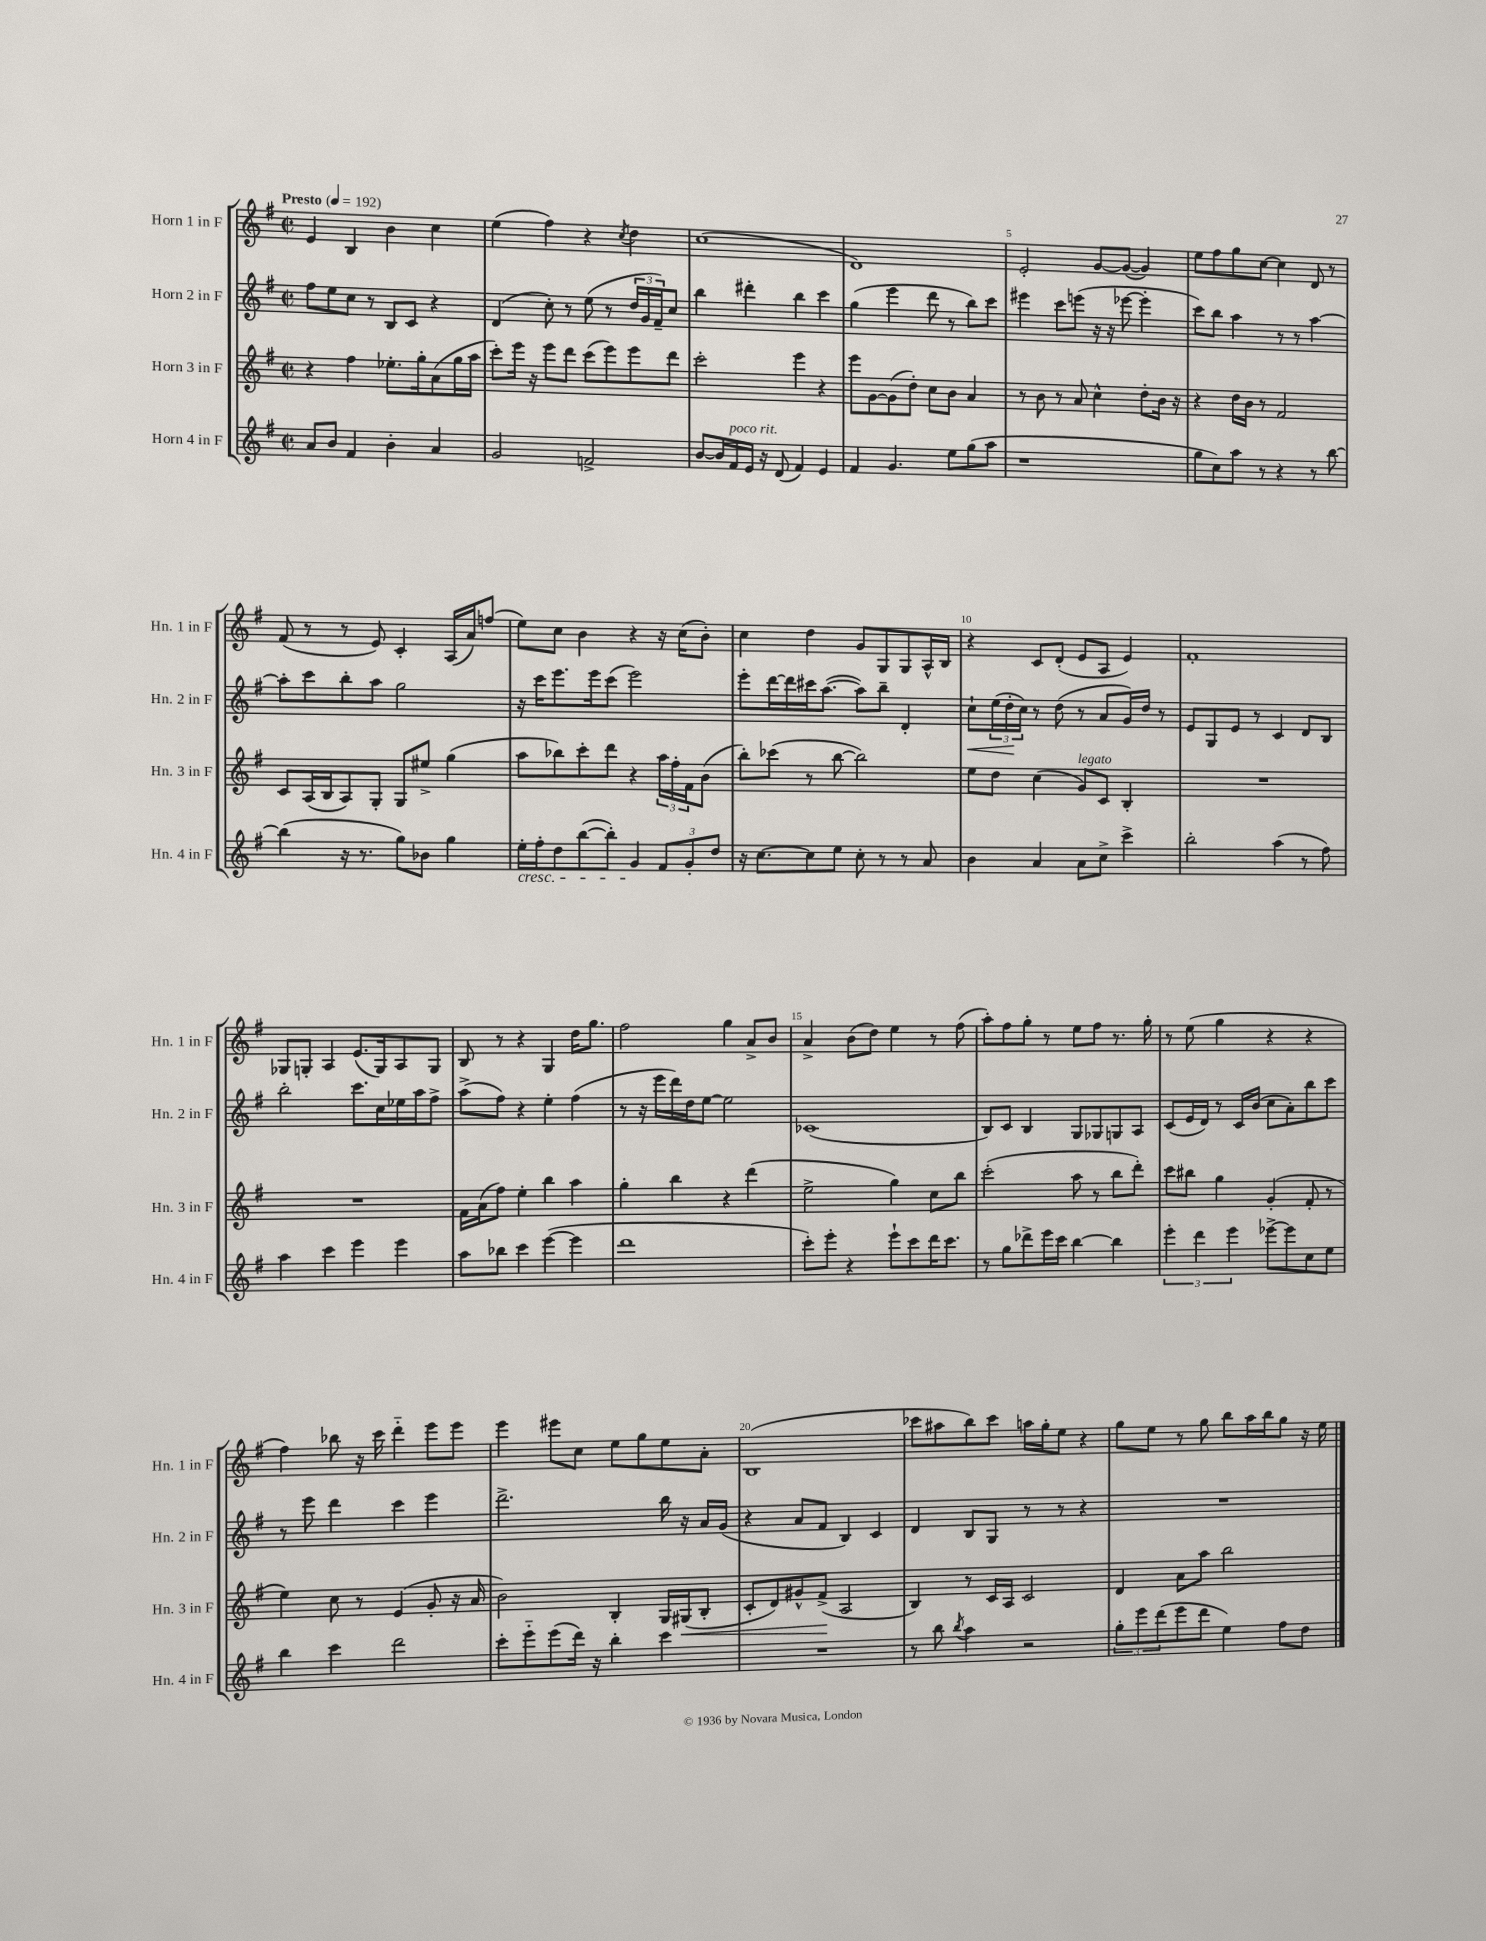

**kern	**kern	**kern	**kern
*staff4	*staff3	*staff2	*staff1
*clefG2	*clefG2	*clefG2	*clefG2
*k[f#]	*k[f#]	*k[f#]	*k[f#]
*M2/2	*M2/2	*M2/2	*M2/2
*met(c|)	*met(c|)	*met(c|)	*met(c|)
*MM192	*MM192	*MM192	*MM192
8a	4r	8ff#	4e
8b	.	8ee	.
4f#	4ff#	8cc	4B
.	.	8r	.
4b'	8.ee-'	8B	4b
.	.	8c	.
.	16gg'	.	.
4a	(8a	4r	4cc
.	16gg	.	.
.	16aa	.	.
=	=	=	=
2g	8ccc')	(4d	(4ee
.	16eee	.	.
.	16r	.	.
.	8eee	8cc')	4ff#)
.	8ddd	8r	.
2f^	(8ccc	(8ee	4r
.	8eee)	8r	.
.	.	.	8qcc
.	8eee	24dd	4dd
.	.	24g	.
.	.	24f#~)	.
.	8ddd	8cc	.
=	=	=	=
[8b	2ccc'	4bb	(1cc
16b]	.	.	.
16f#	.	.	.
16e	.	4ddd#'	.
16r	.	.	.
(8d	.	.	.
4f#)	4eee	4bb	.
4e	4r	4ccc	.
=	=	=	=
4f#	8eee	(4gg	1d)
.	[8g	.	.
4.g	(8g]	4eee	.
.	8dd')	.	.
.	8cc	8ddd	.
8ee	8b	8r	.
(8gg	4a	8bb)	.
8aa	.	8ccc	.
=	=	=	=
1r	8r	4eee#	2e'
.	8b	.	.
.	8r	8ccc	.
.	8a	(8eee	.
.	4cc^^	16r	[8g
.	.	16r	.
.	.	[8eee-	(8g_
.	8dd'	4eee-']	4g])
.	16b	.	.
.	16r	.	.
=	=	=	=
8gg	4r	8ccc)	8ee
8cc)	.	8bb	8ff#
8aa	16dd	4aa	8gg
.	16b	.	.
8r	8r	.	[8cc
4r	2f#	8r	4cc]
.	.	8r	.
8r	.	[4aa	8d
[8bb	.	.	8r
=	=	=	=
(4bb]	8c	8aa']	(8f#
.	(16A	8ccc	8r
.	16B	.	.
16r	8A)	8bb'	8r
8.r	.	.	.
.	8G'	8aa	8e)
8gg)	8G	2gg	4c'
8b-	8ee#^	.	.
4gg	(4gg	.	(16A
.	.	.	16a)
.	.	.	(8ff
=	=	=	=
16ee'	8aa	16r	8ee)
16ff#'	.	16ccc	.
8dd	8bb-)	8.eee	8cc
([8bb	8ccc'	.	4b
.	.	16eee	.
8bb'])	8ddd	(8ccc	.
4g	4r	2eee)	4r
12f#	24aa	.	16r
.	24ff#'	.	.
.	.	.	(16cc
12g'	24f#	.	.
.	(8b	.	8b')
12dd	.	.	.
=	=	=	=
16r	8bb')	8eee'	4cc
[8.cc	.	.	.
.	(8ccc-	[16ddd	.
.	.	16ddd]	.
8cc]	8r	16ccc#	4dd
.	.	([8.aa	.
8ee	[8bb	.	.
8cc'	2bb])	8aa])	8g
8r	.	8bb~	8G
8r	.	4d'	8G
8a	.	.	16A^^
.	.	.	16B
=	=	=	=
4b	8ee	8cc`	4r
.	8dd	(24ee	.
.	.	24dd'	.
.	.	24cc)	.
4a	(4cc	8r	8c
.	.	(8dd	(8d'
8a	8g)	8r	8e
8cc^	8c	8a	8A
4ccc^	4B'	16g)	4e)
.	.	16dd	.
.	.	8r	.
=	=	=	=
2bb'	1r	8e	1f#'
.	.	8G	.
.	.	8e	.
.	.	8r	.
(4aa	.	4c	.
8r	.	8d	.
8ff#)	.	8B	.
=	=	=	=
4aa	1r	2bb'	8G-
.	.	.	8G'
4ccc	.	.	4A
4eee	.	8.ccc	(8.e
.	.	16cc	16G)
4eee	.	16ee-	8A
.	.	16aa	.
.	.	8ff#^	8G
=	=	=	=
8aa	16f#	(8aa^	8B
.	(16a	.	.
8bb-	8ff#)	8ff#)	8r
4ccc	4ee'	4r	4r
([4eee	4bb	4ee'	4G
4eee]	4aa	(4ff#	16dd
.	.	.	8.gg
=	=	=	=
1ddd	4gg'	8r	2ff#
.	.	16r	.
.	.	16eee	.
.	4bb	16ddd)	.
.	.	16dd	.
.	.	[8ee	.
.	4r	2ee]	4gg
.	(4ddd	.	8a^
.	.	.	8b
=	=	=	=
8ccc')	2ee^	(1c-	4a^
8eee'	.	.	.
4r	.	.	(8b
.	.	.	8dd)
8eee`	4gg)	.	4ee
8ccc	.	.	.
16ddd	8cc	.	8r
8.ccc	.	.	.
.	8bb	.	(8ff#
=	=	=	=
8r	(2ccc'	8B)	8aa')
8gg	.	8c	8ff#
8ddd-^	.	4B	8gg'
16eee	.	.	8r
16ccc	.	.	.
[4bb	8aa	8G	8ee
.	8r	8G-	8ff#
4bb]	8bb	8G	8.r
.	8ddd')	8A	.
.	.	.	16gg'
=	=	=	=
6eee'	8ccc	(8c	8r
.	8bb#	16e	(8ee
6ddd	.	.	.
.	.	16d)	.
.	4gg	8r	4gg
6eee	.	.	.
.	.	16c	.
.	.	(16b	.
[8eee-^	(4g'	8cc	4r
8eee-]	.	8a')	.
8cc	8f#'	8bb	4r
8ee	8r	8ccc	.
=	=	=	=
4bb	4ee)	8r	4ff#)
.	.	8eee	.
4ccc	8cc	4ddd	8bb-
.	8r	.	16r
.	.	.	16ccc
2ddd	(4e	4ccc	4ddd'~
.	8g'	4eee	8eee
.	16r	.	8eee
.	16a	.	.
=	=	=	=
8ccc'	2b)	2.ddd^	4eee
8eee'~	.	.	.
(8eee	.	.	8eee#
16ddd)	.	.	8cc
16r	.	.	.
4bb'	4B'	.	8ee
.	.	.	8gg
4ccc	16G	16bb	8ee
.	(16G#	16r	.
.	8B'	16a	8a'
.	.	(16g	.
=	=	=	=
1r	8c'	4r	(1B
.	8d)	.	.
.	8g#^^	8a	.
.	(8f#^	8f#	.
.	2A	4B)	.
.	.	4c	.
=	=	=	=
8r	4B)	4d	8ccc-
8bb	.	.	8aa#
8qbb	.	.	.
4aa	8r	8B	8bb)
.	16c	8G	8ccc-
.	16A	.	.
2r	2c	8r	16aa
.	.	.	16gg'
.	.	8r	8ee
.	.	4r	4r
=	=	=	=
12gg'	4d	1r	8gg
12eee	.	.	.
.	.	.	8ee
(12ddd	.	.	.
8eee	8a	.	8r
8ddd	8aa	.	8gg
4ee)	2bb	.	8bb
.	.	.	16aa
.	.	.	16bb
8ff#	.	.	8gg
8dd	.	.	16r
.	.	.	16ee
==	==	==	==
*-	*-	*-	*-
